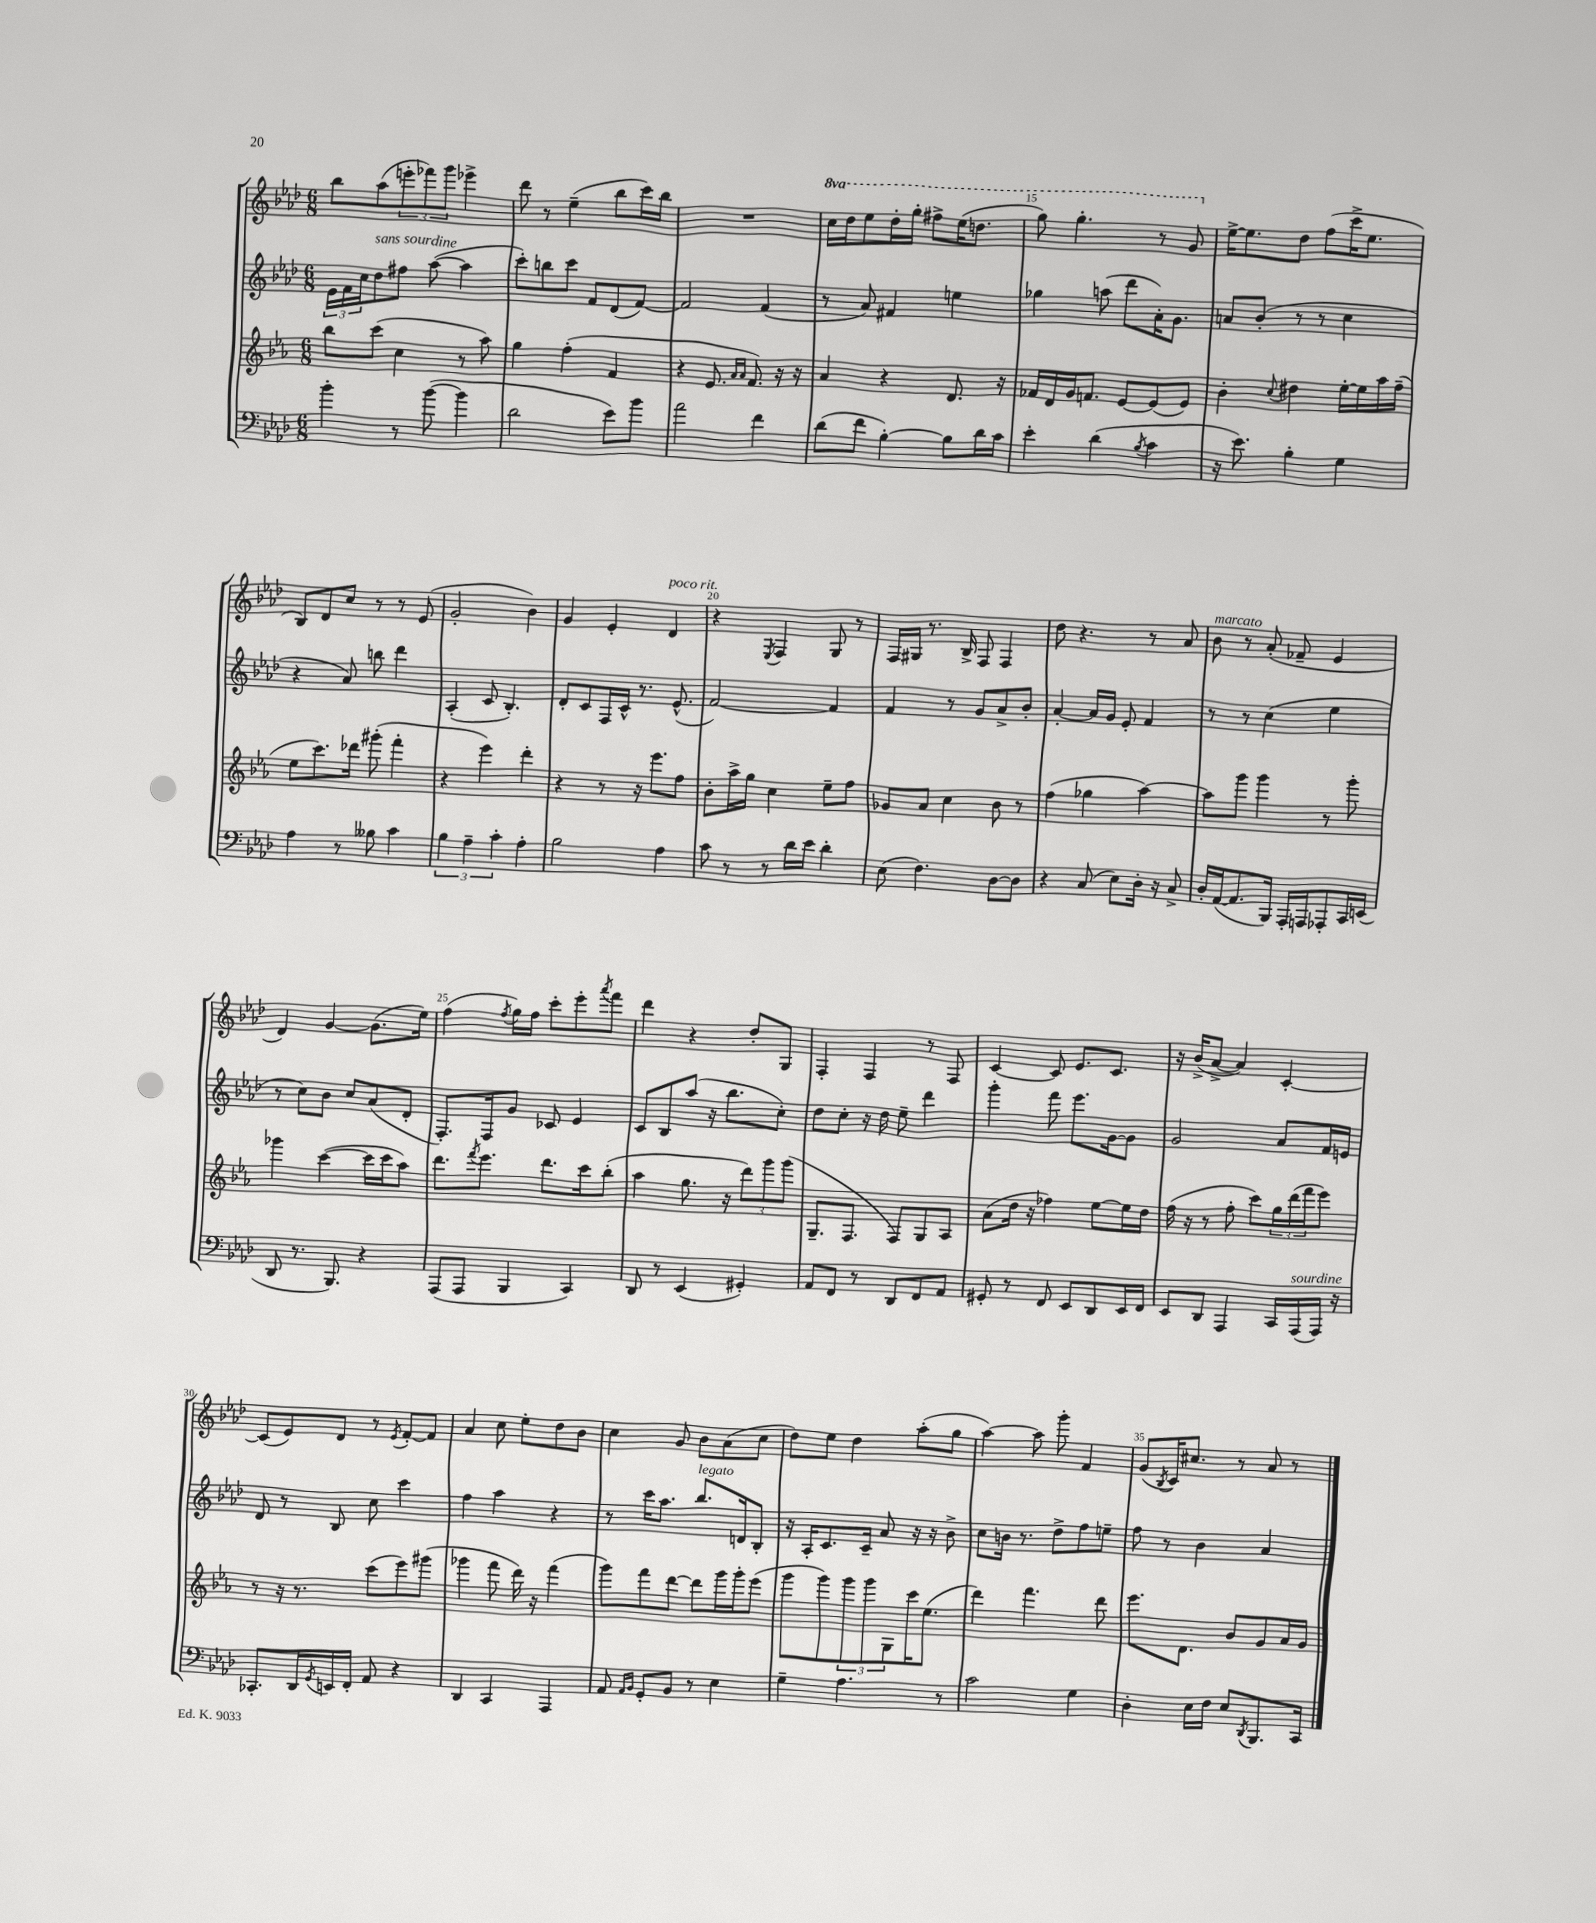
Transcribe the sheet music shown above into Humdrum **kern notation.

**kern	**kern	**kern	**kern
*staff4	*staff3	*staff2	*staff1
*clefF4	*clefG2	*clefG2	*clefG2
*k[b-e-a-d-]	*k[b-e-a-]	*k[b-e-a-d-]	*k[b-e-a-d-]
*M6/8	*M6/8	*M6/8	*M6/8
4b-'	8bb-	24e-	8bb-
.	.	24f	.
.	.	24cc	.
.	(8ccc	8dd-	(8aa-
8r	4cc	8ff#	12eee'
.	.	.	12fff-)
([8b-	.	([8aa-	.
.	.	.	12ggg
4b-]	8r	4aa-]	4eee-^
.	8aa-)	.	.
=	=	=	=
2d-	4gg	8ccc')	8ddd-
.	.	8bb	8r
.	(4ff'	8ccc	(4ee-~
.	.	8f	.
8e-)	4f	(8d-	8bb-
8b-	.	[8f)	16ccc)
.	.	.	16bb-
=	=	=	=
2a-	4r	2f]	2.r
.	8.e-	.	.
.	16qqa-	.	.
.	16qqa-	.	.
.	8.f)	.	.
4f	.	(4f	.
.	16r	.	.
.	16r	.	.
=	=	=	=
(8d-	4a-	8r	16ccc
.	.	.	16ddd-
8f	.	8a-)	8eee-
[4B-')	4r	4f#	16ddd-'
.	.	.	16ggg'
.	.	.	8fff#^
8B-]	8.d	4ee	(16eee-
.	.	.	8.ddd
16d-	.	.	.
16c	16r	.	.
=	=	=	=
4e-'	16f-	4gg-	8ggg)
.	16d	.	.
.	16g	.	4.ggg'
.	8.f	.	.
(4d-	.	(8aa	.
.	[8e-	8ddd-	.
8qB-	.	.	.
4c	(8e-]	16a-')	8r
.	.	8.g	.
.	8e-)	.	8gg
=	=	=	=
16r	4b-'	8a	[16ee-^
8.e-)	.	.	8.ee-]
.	.	(8b-'	.
.	8qqcc	.	.
4B-'	4dd#	8r	8dd-
.	.	8r	(8ff
4G	[16ee-'	4cc	16ccc^
.	16ee-]	.	8.ee-
.	16aa-	.	.
.	(16ff~	.	.
=	=	=	=
4A-	8ee-	4r	8B-)
.	8.ccc)	.	8d-
8r	.	8a-)	8cc
.	16ddd-	.	.
8B--	(8ggg#'	8bb	8r
4c	4fff'	4ddd-	8r
.	.	.	(8e-
=	=	=	=
6B-	4r	(4A-'	2g'
6A-~	.	.	.
.	4eee-)	8c	.
6c'	.	.	.
.	.	4.B-')	.
4A-'	4ddd'	.	4b-)
=	=	=	=
2B-	4r	8d-'	4g
.	.	8c	.
.	8r	16F	4e-'
.	.	16c^^	.
.	16r	8.r	.
.	8.eee-	.	.
4A-	.	.	4d-
.	.	(8.e-^^	.
.	8ff	.	.
=	=	=	=
8c	8b-'	[2f)	4r
8r	16aa-^	.	.
.	16gg	.	.
.	.	.	8qE-
8r	4cc	.	4F
16d-	.	.	.
16e-	.	.	.
4d-'	8ee-~	4f]	8G
.	8ff	.	8r
=	=	=	=
(8E-	8g-	4f	16F
.	.	.	16G#
4.F)	8a-	.	8.r
.	4cc	8r	.
.	.	.	16B-^
.	.	8g	8F
[8D-	8b-	8a-^	4F
8D-]	8r	8b-'	.
=	=	=	=
4r	(4ff	[4a-'	8dd-
.	.	.	4.r
(8C	4gg-	16a-]	.
.	.	16g	.
8E-)	.	8e-'	.
16D-'	[4aa-)	4f	8r
16r	.	.	.
8C^	.	.	8a-
=	=	=	=
16D-'	8aa-]	8r	8b-
([16AA-	.	.	.
8.AA-]	8ggg	8r	8r
.	4ggg	(4cc	(8a-'
16BBB-)	.	.	.
16AAA-'	.	.	8f-~
16AAA	.	.	.
8AAA-'	8r	4ee-	4e-
16CC	8ggg'	.	.
(16EE	.	.	.
=	=	=	=
8DD-	4ggg-	8r	4d-)
8.r	.	8cc)	.
.	([4ccc	8b-	[4g
8.BBB-)	.	.	.
.	.	8cc	.
4r	16ccc]	(8a-	(8.g]
.	16ccc	.	.
.	8aa-)	8d-'	.
.	.	.	16ee-)
=	=	=	=
(8AAA-	8.ddd	8.F')	(4ff
8AAA-	.	.	.
.	8qfff	.	.
.	8.eee-	16F	.
.	.	.	8qff
4BBB-	.	8g	16gg)
.	.	.	16ff
.	8.ddd	8c-	8ccc'
4CC)	.	4e-	8eee-'
.	16ccc	.	.
.	.	.	8qaaa-
.	(8bb-'	.	8fff
=	=	=	=
8DD-	4aa-	8c	4ddd-
8r	.	8B-	.
(4EE-	8.gg	(8aa-	4r
.	.	16r	.
.	16r	8.bb-	.
4GG#')	12ddd)	.	8dd-'
.	12ggg	.	.
.	.	8cc')	8G
.	(12ggg	.	.
=	=	=	=
8AA-	8.G~	8dd-	4F'
8FF	.	8cc'	.
.	8.F	.	.
8r	.	16r	4F
.	.	16dd-	.
8DD-	8F)	8ee-~	.
8FF	8G	4ddd-	8r
8AA-	8A-	.	8F
=	=	=	=
8GG#'	(8a-	4ggg'	[4c
8r	16dd	.	.
.	16r	.	.
8FF	4ff-)	8fff	8c]
8EE-	.	8.eee-	8.e-
8DD-	[8ee-	.	.
.	.	[16g	8.c
16EE-	16ee-]	8g]	.
16FF	16dd	.	.
=	=	=	=
8EE-	(16ff	2g	16r
.	16r	.	(16b-^
8DD-	8r	.	[8a-^
4AAA-	8ff'	.	4a-])
.	8ccc)	.	.
16CC	24gg	8a-	[4c'
.	(24ddd	.	.
(16AAA-	.	.	.
.	24fff	.	.
16AAA-)	8eee-)	16f	.
16r	.	16e	.
=	=	=	=
8.CC-'	8r	8d-	(8c]
.	16r	8r	8e-)
16DD-	8.r	.	.
8qGG	.	.	.
16EE	.	8B-	8d-
16FF'	.	.	.
8AA-	(8ccc	8cc	8r
.	.	.	8qe-
4r	8eee-)	4ccc	[8f'
.	(8ggg#	.	8f]
=	=	=	=
4DD-	4ggg-	4ff	4a-
4CC	8fff	4aa-	8cc
.	16ddd)	.	8ee-'
.	16r	.	.
4AAA-	(4fff	4r	8dd-
.	.	.	8b-
=	=	=	=
8AA-	8ggg)	8r	4cc
16qqAA-	.	.	.
16qqBB-	.	.	.
8GG'	8fff	16ccc	.
.	.	8.aa-	.
8BB-	[8ddd	.	8g
8r	8ddd]	8.bb-	8b-
4E-	16ggg	.	(8a-
.	16ggg'	16d	.
.	(8eee-	8B-'	8cc
=	=	=	=
4G~	8ggg	16r	8dd-)
.	.	16A-'	.
.	8ggg)	8.c	8ee-
4.A-	12ggg	.	4dd-
.	.	16c~	.
.	12ggg	.	.
.	.	8a-	.
.	12G	.	.
.	16ccc	16r	(8aa-'
.	(8.ee-	16r	.
8r	.	8b-^	8gg
=	=	=	=
2c	4ddd)	8cc	[4aa-)
.	.	16b	.
.	.	8.r	.
.	4.fff	.	8aa-]
.	.	8dd-^	8ggg'
4G	.	8ff	4f
.	8ddd	8ee~	.
=	=	=	=
4D-'	8.eee-	8ff	(8g
.	.	.	8qB-
.	.	8r	16c)
.	8.d	.	8.cc#
16E-	.	4b-	.
16F	.	.	.
8E-	8b-	.	8r
8qDD-	.	.	.
8.BBB-	8g	4a-	8a-
.	16a-	.	8r
16CC	16g	.	.
==	==	==	==
*-	*-	*-	*-
